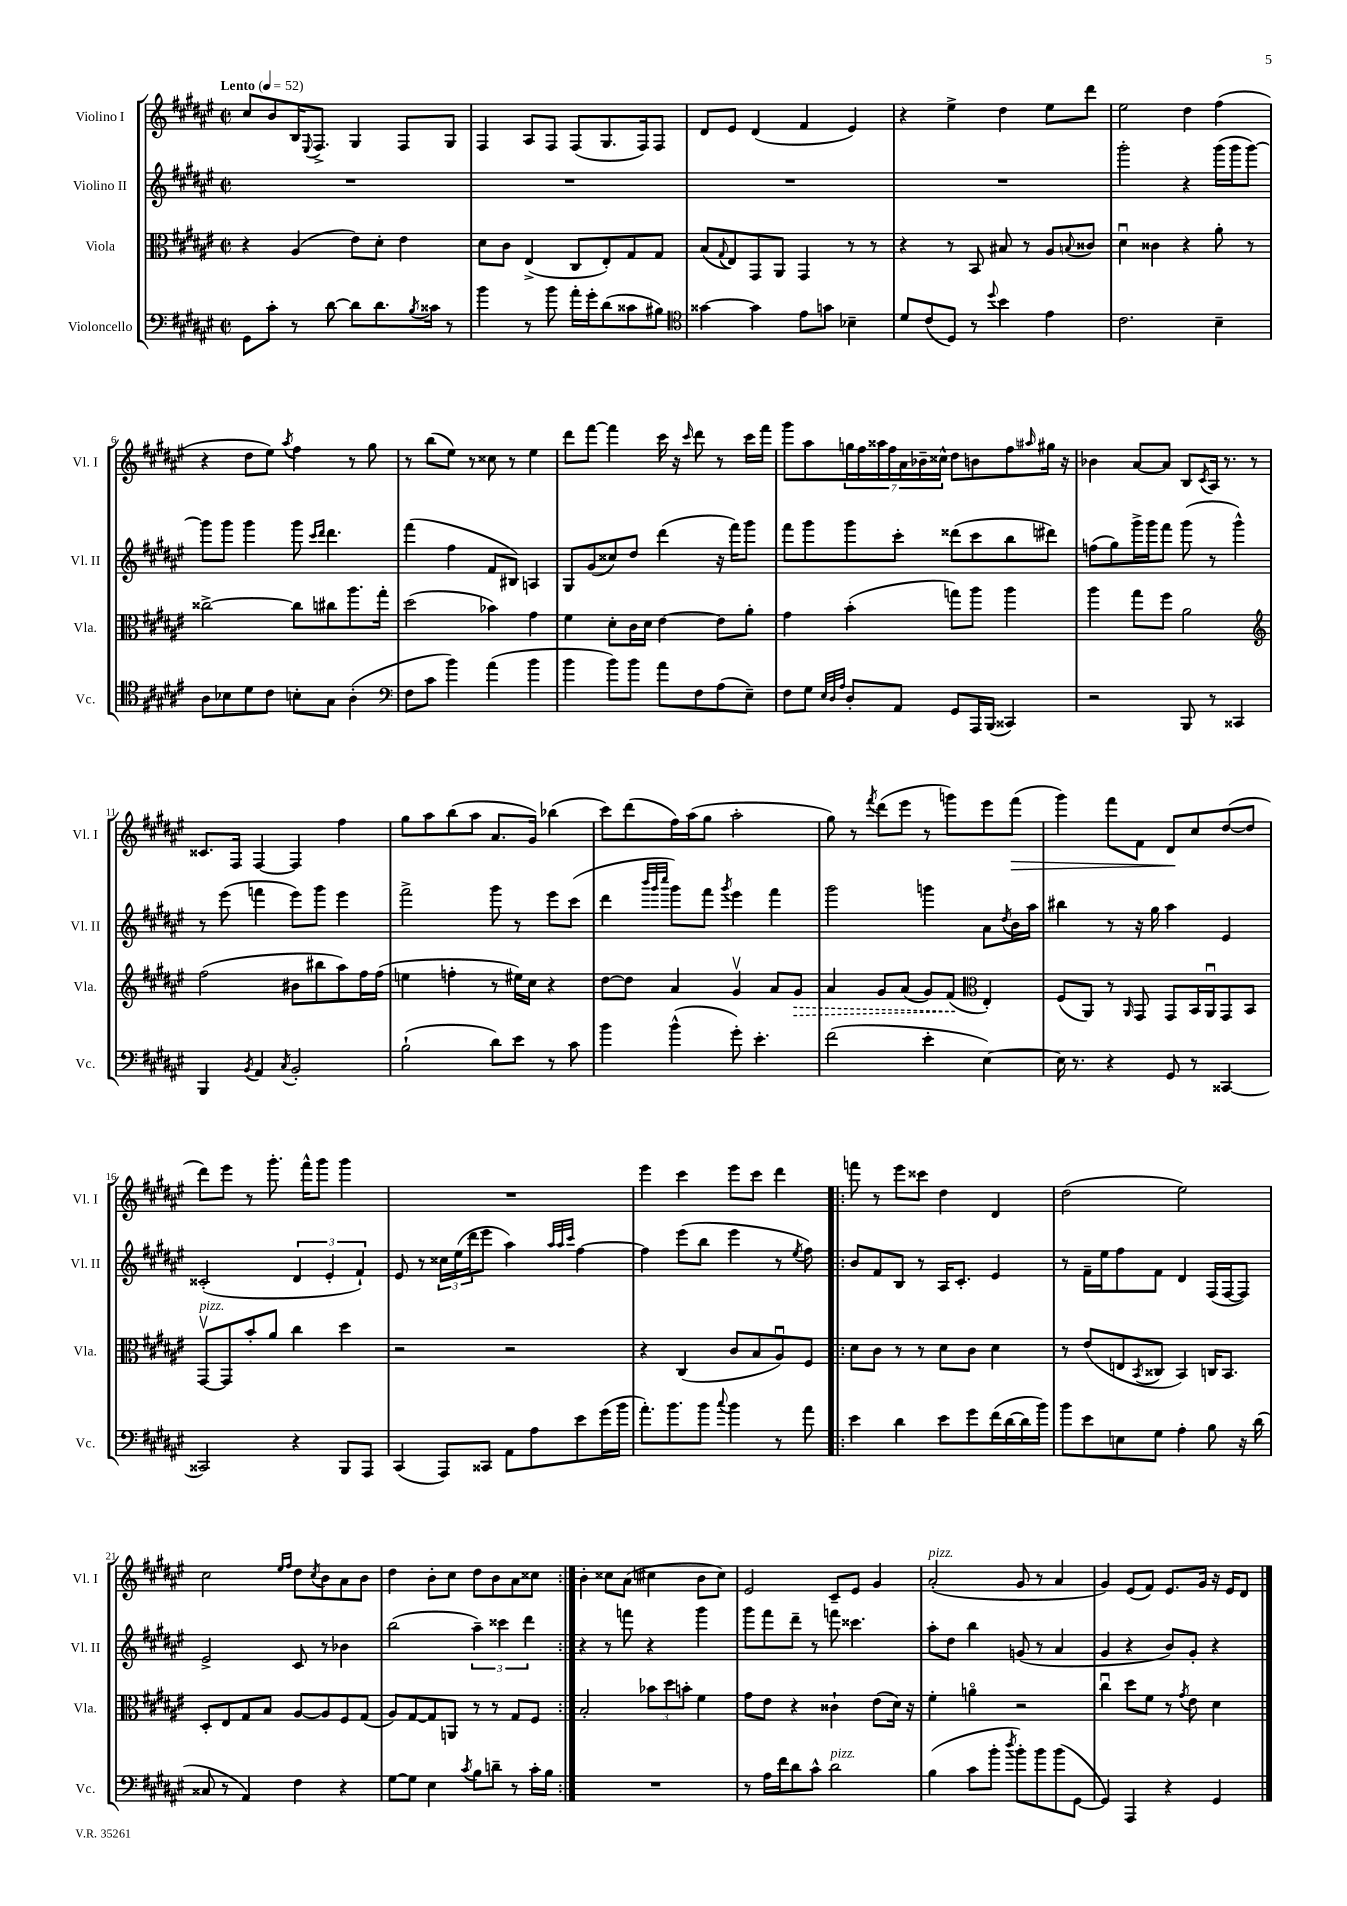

**kern	**kern	**dynam	**kern	**kern	**dynam
*part4	*part3	*part3	*part2	*part1	*part1
*staff4	*staff3	*staff3	*staff2	*staff1	*staff1
*I"Violoncello	*I"Viola	*	*I"Violino II	*I"Violino I	*
*I'Vc.	*I'Vla.	*	*I'Vl. II	*I'Vl. I	*
*clefF4	*clefC3	*	*clefG2	*clefG2	*
*k[f#c#g#d#a#e#]	*k[f#c#g#d#a#e#]	*	*k[f#c#g#d#a#e#]	*k[f#c#g#d#a#e#]	*
*M2/2	*M2/2	*	*M2/2	*M2/2	*
*met(c|)	*met(c|)	*	*met(c|)	*met(c|)	*
*MM52	*MM52	*	*MM52	*MM52	*
=1	=1	=1	=1	=1	=1
!	!	!	!	!LO:TX:a:B:t=Lento	!
8GG#\L	4r	.	1r	8cc#/L	.
8c#'\J	.	.	.	8b/	.
8r	(4A#/	.	.	16B/K	.
.	.	.	.	8qqE#/	.
.	.	.	.	8.F#^/J	.
[8d#\	.	.	.	.	.
8d#\L]	8e#\L)	.	.	4G#/	.
8.d#\	8d#'\J	.	.	.	.
.	4e#\	.	.	8F#/L	.
8qB/	.	.	.	.	.
16c##X\Jk	.	.	.	.	.
8r	.	.	.	8G#/J	.
=2	=2	=2	=2	=2	=2
4b\	8d#\L	.	1r	4F#/	.
.	8c#\J	.	.	.	.
8r	(4E#^/	.	.	8A#/L	.
8b\	.	.	.	8F#/J	.
16a#'\LL	8C#/L	.	.	(8F#/L	.
16g#'\J	.	.	.	.	.
(8d#\	8E#'/)	.	.	8.G#/	.
8c##X\	8G#/	.	.	.	.
.	.	.	.	16F#/k)	.
8B#X\J)	8G#/J	.	.	8F#/J	.
=3	=3	=3	=3	=3	=3
*clefC4	*	*	*	*	*
[4g##X\	(8B/L	.	1r	8d#/L	.
.	8qqG#/	.	.	.	.
.	8E#/)	.	.	8e#/J	.
4g##\]	8GG#/	.	.	(4d#/	.
.	8AA#/J	.	.	.	.
8e#\L	4GG#/	.	.	4f#/	.
8gn\J	.	.	.	.	.
4B-X~\	8r	.	.	4e#/)	.
.	8r	.	.	.	.
=4	=4	=4	=4	=4	=4
8d#/L	4r	.	1r	4r	.
(8c#/	.	.	.	.	.
8D#/J)	8r	.	.	4ee#^\	.
8r	8BB/	.	.	.	.
8qqdd#/	.	.	.	.	.
4b\	8B#X/	.	.	4dd#\	.
.	8r	.	.	.	.
4e#\	8A#/L	.	.	8ee#\L	.
.	8qqBn/	.	.	.	.
.	8c##X/J	.	.	8ddd#\J	.
=5	=5	=5	=5	=5	=5
2.c#\	4d#u\	.	2ggg#'\	2ee#\	.
.	4c##X\	.	.	.	.
.	4r	.	4r	4dd#\	.
4B~\	8a#'\	.	(16ggg#\LL	(4ff#\	.
.	.	.	16ggg#\J	.	.
.	8r	.	[8ggg#\J)	.	.
!!LO:LB:g=z
=6	=6	=6	=6	=6	=6
8A#\L	[2cc##X^\	.	8ggg#\L]	4r	.
8B-X\	.	.	8ggg#\J	.	.
8d#\	.	.	4ggg#\	8dd#\L	.
8c#\J	.	.	.	8ee#\J)	.
.	.	.	.	8qaa#/	.
8Bn'\L	8cc##\L]	.	8ggg#\	4ff#\	.
.	.	.	16qqccc#/LL	.	.
.	.	.	16qqddd#/JJ	.	.
8G#\J	8cc#X\	.	4.ddd#\	.	.
(4A#'\	8.aa#\	.	.	8r	.
.	.	.	.	8gg#\	.
.	16gg#'\Jk	.	.	.	.
=7	=7	=7	=7	=7	=7
*clefF4	*	*	*	*	*
8F#\L	(2dd#\	.	(4fff#\	8r	.
8c#\J	.	.	.	(8bb\L	.
4b\)	.	.	4ff#\	8ee#\J)	.
.	.	.	.	8r	.
(4a#\	4b-X\)	.	8f#/L	8cc##X\	.
.	.	.	8B#X/J)	8r	.
4b\	4g#\	.	4An/	4ee#\	.
=8	=8	=8	=8	=8	=8
4b\	4f#\	.	8G#/L	8ddd#\L	.
.	.	.	(8g#/	[8fff#\J	.
8b\L)	8d#'\L	.	8cc##X/)	4fff#\]	.
8b\J	16c#\L	.	8dd#/J	.	.
.	16d#\JJ	.	.	.	.
8a#\L	[4e#\	.	(4ddd#\	16ccc#\	.
.	.	.	.	16r	.
.	.	.	.	16qqccc#/	.
8F#\	.	.	.	8ddd#\	.
(8A#\	8e#\L]	.	16r	8r	.
.	.	.	16fff#\KL)	.	.
8E#~\J)	8a#'\J	.	8ggg#\J	16ccc#\LL	.
.	.	.	.	16fff#\JJ	.
=9	=9	=9	=9	=9	=9
8F#\L	4g#\	.	8fff#\L	8ggg#\L	.
8G#\J	.	.	8ggg#\	8aa#\	.
32qqE#/LLL	.	.	.	.	.
32qqD#/	.	.	.	.	.
32qqA#/JJJ	.	.	.	.	.
8D#'/L	(4b'\	.	8ggg#\	28ggn\L	.
.	.	.	.	28ff#\	.
.	.	.	.	28aa##X\	.
.	.	.	.	28ff#\	.
8AA#/J	.	.	8ccc#'\J	.	.
.	.	.	.	28a#\	.
.	.	.	.	28b-X~\	.
.	.	.	.	28cc##X^^\JJ	.
8GG#/L	8ggn\L)	.	(8ddd##X\L	8dd#\L	.
16AAA#/L	8aa#\J	.	8ccc#\	8bn\	.
(16BBB/JJ	.	.	.	.	.
4CC##X/)	4aa#\	.	8bb\	8ff#\	.
.	.	.	.	16qqaa#X/	.
.	.	.	8ddd#X\J)	16gg#X\Jk	.
.	.	.	.	16r	.
=10	=10	=10	=10	=10	=10
2r	4aa#\	.	(8ffn\L	4b-X\	.
.	.	.	8gg#\)	.	.
.	8gg#\L	.	16ggg#^\L	[8a#/L	.
.	.	.	16ggg#\J	.	.
.	8ff#\J	.	8fff#\J	8a#/J]	.
8BBB/	2a#\	.	(8ggg#\	8B/L	.
.	.	.	.	8qc#/	.
8r	.	.	8r	16A#/Jk	.
.	.	.	.	8.r	.
4CC##X/	.	.	4ggg#^^\)	.	.
.	.	.	.	8r	.
!!LO:LB:g=z
=11	=11	=11	=11	=11	=11
*	*clefG2	*	*	*	*
4BBB/	(2ff#\	.	8r	8.c##X/L	.
.	.	.	(8eee#\	.	.
.	.	.	.	16F#/Jk	.
8qBB/	.	.	.	.	.
4AA#/	.	.	4fffn\	[4F#/	.
8qC#/	.	.	.	.	.
2BB'/	8b#X\L	.	8eee#\L)	4F#/]	.
.	8bb#X\	.	8ggg#\J	.	.
.	8aa#\)	.	4eee#\	4ff#\	.
.	16ff#\L	.	.	.	.
.	(16ff#\JJ	.	.	.	.
=12	=12	=12	=12	=12	=12
(2B`\	4een\	.	2fff#^\	8gg#\L	.
.	.	.	.	8aa#\	.
.	4ffn'\	.	.	(8bb\	.
.	.	.	.	8aa#\J	.
8d#\L)	8r	.	8ggg#\	8.a#/L	.
8e#\J	16ee#X\LL)	.	8r	.	.
.	16cc#\JJ	.	.	16g#/Jk)	.
8r	4r	.	8eee#\L	(4bb-X\	.
8c#\	.	.	(8ccc#\J	.	.
=13	=13	=13	=13	=13	=13
4b\	[8dd#\L	.	4ddd#\	8ccc#\L)	.
.	8dd#\J]	.	.	(8ddd#\	.
.	.	.	32qqbbb/LLL	.	.
.	.	.	32qqggg#/	.	.
.	.	.	32qqcccc#/JJJ	.	.
(4b^^\	4a#/	.	8ggg#\L)	16ff#\L)	.
.	.	.	.	(16aa#\J	.
.	.	.	8fff#\J	8gg#\J	.
.	.	.	8qggg#/	.	.
8g#'\)	4g#v/	.	4eee#\	2aa#'\	.
4.e#'\	.	.	.	.	.
.	8a#/L	.	4fff#\	.	.
!	!	!LO:HP:b	!	!	!
.	8g#/J	>	.	.	.
=14	=14	=14	=14	=14	=14
(2f#\	4a#/	.	2ggg#\	8gg#\)	.
.	.	.	.	8r	.
.	.	.	.	8qfff#/	.
.	8g#/L	.	.	(8ddd#\L	.
.	(8a#/J	.	.	8eee#\J	.
4e#'\	8g#/L)	.	4gggn\	8r	.
.	(8f#/J	.	.	8gggn\L)	.
*	*clefC3	*	*	*	*
[4E#\)	4E#'/)	]	8a#\L	8eee#\	.
.	.	.	8qdd#/	.	.
!	!	!	!	!	!LO:HP:b
.	.	.	16b\L	(8fff#\J	>
.	.	.	16aa#\JJ	.	.
=15	=15	=15	=15	=15	=15
16E#\]	(8F#/L	.	4bb#X\	4ggg#\)	.
8.r	.	.	.	.	.
.	8AA#/J)	.	.	.	.
4r	8r	.	8r	8fff#\L	.
.	16qqAA#/	.	.	.	.
.	8GG#/	.	16r	8f#\J	.
.	.	.	16gg#\	.	.
8GG#/	8GG#/L	.	4aa#\	8d#/L	.
8r	16BB/L	.	.	8cc#/	]
.	16AA#u/J	.	.	.	.
[4CC##X/	8GG#/	.	4e#/	([8dd#/	.
.	8BB/J	.	.	8dd#/J]	.
!!LO:LB:g=z
=16	=16	=16	=16	=16	=16
!	!LO:TX:a:i:t=pizz.	!	!	!	!
2CC##X/]	[8GG#v/L	.	(2c##X'/	8ddd#\L)	.
.	8GG#/]	.	.	8eee#\J	.
.	8b'/	.	.	8r	.
.	8a#/J	.	.	8.ggg#'\	.
4r	4cc#\	.	6d#/	.	.
.	.	.	.	16fff#^^\KL	.
.	.	.	.	8ggg#\J	.
.	.	.	6e#'/	.	.
8BBB/L	4dd#\	.	.	4ggg#\	.
.	.	.	6f#`/)	.	.
8AAA#/J	.	.	.	.	.
=17	=17	=17	=17	=17	=17
(4CC#/	2r	.	8e#/	1r	.
.	.	.	8r	.	.
8AAA#/L)	.	.	24cc##X\LL	.	.
.	.	.	(24ee#\	.	.
.	.	.	24ddd#\J	.	.
8CC##X/J	.	.	8eee#\J	.	.
8AA#\L	2r	.	4aa#\)	.	.
8A#\	.	.	.	.	.
.	.	.	32qqaa#/LLL	.	.
.	.	.	32qqaa#/	.	.
.	.	.	32qqccc#/JJJ	.	.
8e#\	.	.	[4ff#\	.	.
(16g#\L	.	.	.	.	.
16b\JJ	.	.	.	.	.
=18	=18	=18	=18	=18	=18
8.a#'\L)	4r	.	4ff#\]	4eee#\	.
8.b\	.	.	.	.	.
.	(4C#/	.	(8eee#\L	4ccc#\	.
8b\J	.	.	8bb\J	.	.
8qqcc#/	.	.	.	.	.
4b\	8c#/L	.	4eee#\	8eee#\L	.
.	8B/	.	.	8ccc#\J	.
8r	8A#u/)	.	8r	4ddd#\	.
.	.	.	8qee#/	.	.
8a#\	8F#/J	.	8ff#\)	.	.
=19!|:	=19!|:	=19!|:	=19!|:	=19!|:	=19!|:
4e#\	8d#\L	.	8b/L	8fffn\	.
.	8c#\J	.	8f#/	8r	.
4d#\	8r	.	8B/J	8eee#\L	.
.	8r	.	8r	8ccc##X\J	.
8e#\L	8d#\L	.	16A#/KL	4dd#\	.
.	.	.	8.c#'/J	.	.
8g#\	8c#\J	.	.	.	.
(16f#\L	4d#\	.	4e#/	4d#/	.
[16d#\	.	.	.	.	.
16d#\]	.	.	.	.	.
16b\JJ)	.	.	.	.	.
=20	=20	=20	=20	=20	=20
8b\L	8r	.	8r	(2dd#\	.
8e#\	(8e#/L	.	16f#~\LL	.	.
.	.	.	16ee#\J	.	.
8En\	8En/	.	8ff#\	.	.
.	8qBB/	.	.	.	.
8G#\J	8C##X/J	.	8f#\J	.	.
4A#'\	4BB/)	.	4d#/	2ee#\)	.
8B\	16Cn/KL	.	(16F#/LL	.	.
.	8.BB/J	.	[16F#/J	.	.
16r	.	.	8F#/J])	.	.
(16d#\	.	.	.	.	.
!!LO:LB:g=z
=21	=21	=21	=21	=21	=21
8C##X/	8D#'/L	.	2e#^/	2cc#\	.
8r	8E#/	.	.	.	.
4AA#/)	8G#/	.	.	.	.
.	8B/J	.	.	.	.
.	.	.	.	16qqee#/LL	.
.	.	.	.	16qqff#/JJ	.
4F#\	[8A#/L	.	8c#/	8dd#\L	.
.	.	.	.	8qcc#/	.
.	8A#/]	.	8r	8b\	.
4r	8F#/	.	4b-X\	8a#\	.
.	(8G#/J	.	.	8b\J	.
=22	=22	=22	=22	=22	=22
[8G#\L	8A#/L)	.	(2bb\	4dd#\	.
8G#\J]	[8G#/	.	.	.	.
4E#\	8G#/]	.	.	8b'\L	.
.	8AAn/J	.	.	8cc#\J	.
8qc#/	.	.	.	.	.
8B\L	8r	.	6aa#~\)	8dd#\L	.
8dn~\J	8r	.	.	8b\	.
.	.	.	6ccc##X\	.	.
8r	8G#/L	.	.	8a#\	.
.	.	.	6ddd#\	.	.
16c#'\LL	8F#/J	.	.	8cc##X\J	.
16B\JJ	.	.	.	.	.
=23:|!	=23:|!	=23:|!	=23:|!	=23:|!	=23:|!
1r	2B'/	.	4r	4b'\	.
.	.	.	8r	8cc##X\L	.
.	.	.	8fffn\	(8a#\J	.
.	12b-X\L	.	4r	4cc#X\	.
.	12dd#\	.	.	.	.
.	12bn'\J	.	.	.	.
.	4f#\	.	4ggg#\	8b\L	.
.	.	.	.	8cc#\J)	.
=24	=24	=24	=24	=24	=24
8r	8g#\L	.	8ggg#\L	2e#/	.
16A#\LL	8e#\J	.	8fff#\	.	.
16f#\J	.	.	.	.	.
8d#\	4r	.	8ddd#~\J	.	.
8c#^^\J	.	.	8r	.	.
!LO:TX:a:i:t=pizz.	!	!	!	!	!
2d#\	4c##X`\	.	8fffn\	8c#~/L	.
.	.	.	4.ccc##X\	8e#/J	.
.	(8e#\L	.	.	4g#/	.
.	16d#\Jk)	.	.	.	.
.	16r	.	.	.	.
=25	=25	=25	=25	=25	=25
!	!	!	!	!LO:TX:a:i:t=pizz.	!
(4B\	4f#'\	.	8aa#'\L	(2a#'/	.
.	.	.	8dd#\J	.	.
8c#\L	4an\	.	4bb\	.	.
8b'\J	.	.	.	.	.
8qdd#/	.	.	.	.	.
8b'\L)	2r	.	(8gn/	8g#/	.
8b\	.	.	8r	8r	.
(8b\	.	.	4a#/	4a#/	.
[8GG#\J	.	.	.	.	.
=26	=26	=26	=26	=26	=26
4GG#/])	4cc#u\	.	4g#/	4g#/)	.
4AAA#/	8dd#\L	.	4r	(8e#/L	.
.	8f#\J	.	.	8f#/J)	.
4r	8r	.	8b/L)	8.e#/L	.
.	8qg#/	.	.	.	.
.	8e#\	.	8g#'/J	.	.
.	.	.	.	16g#/Jk	.
4GG#/	4d#\	.	4r	16r	.
.	.	.	.	16e#/KL	.
.	.	.	.	8d#/J	.
==	==	==	==	==	==
*-	*-	*-	*-	*-	*-
